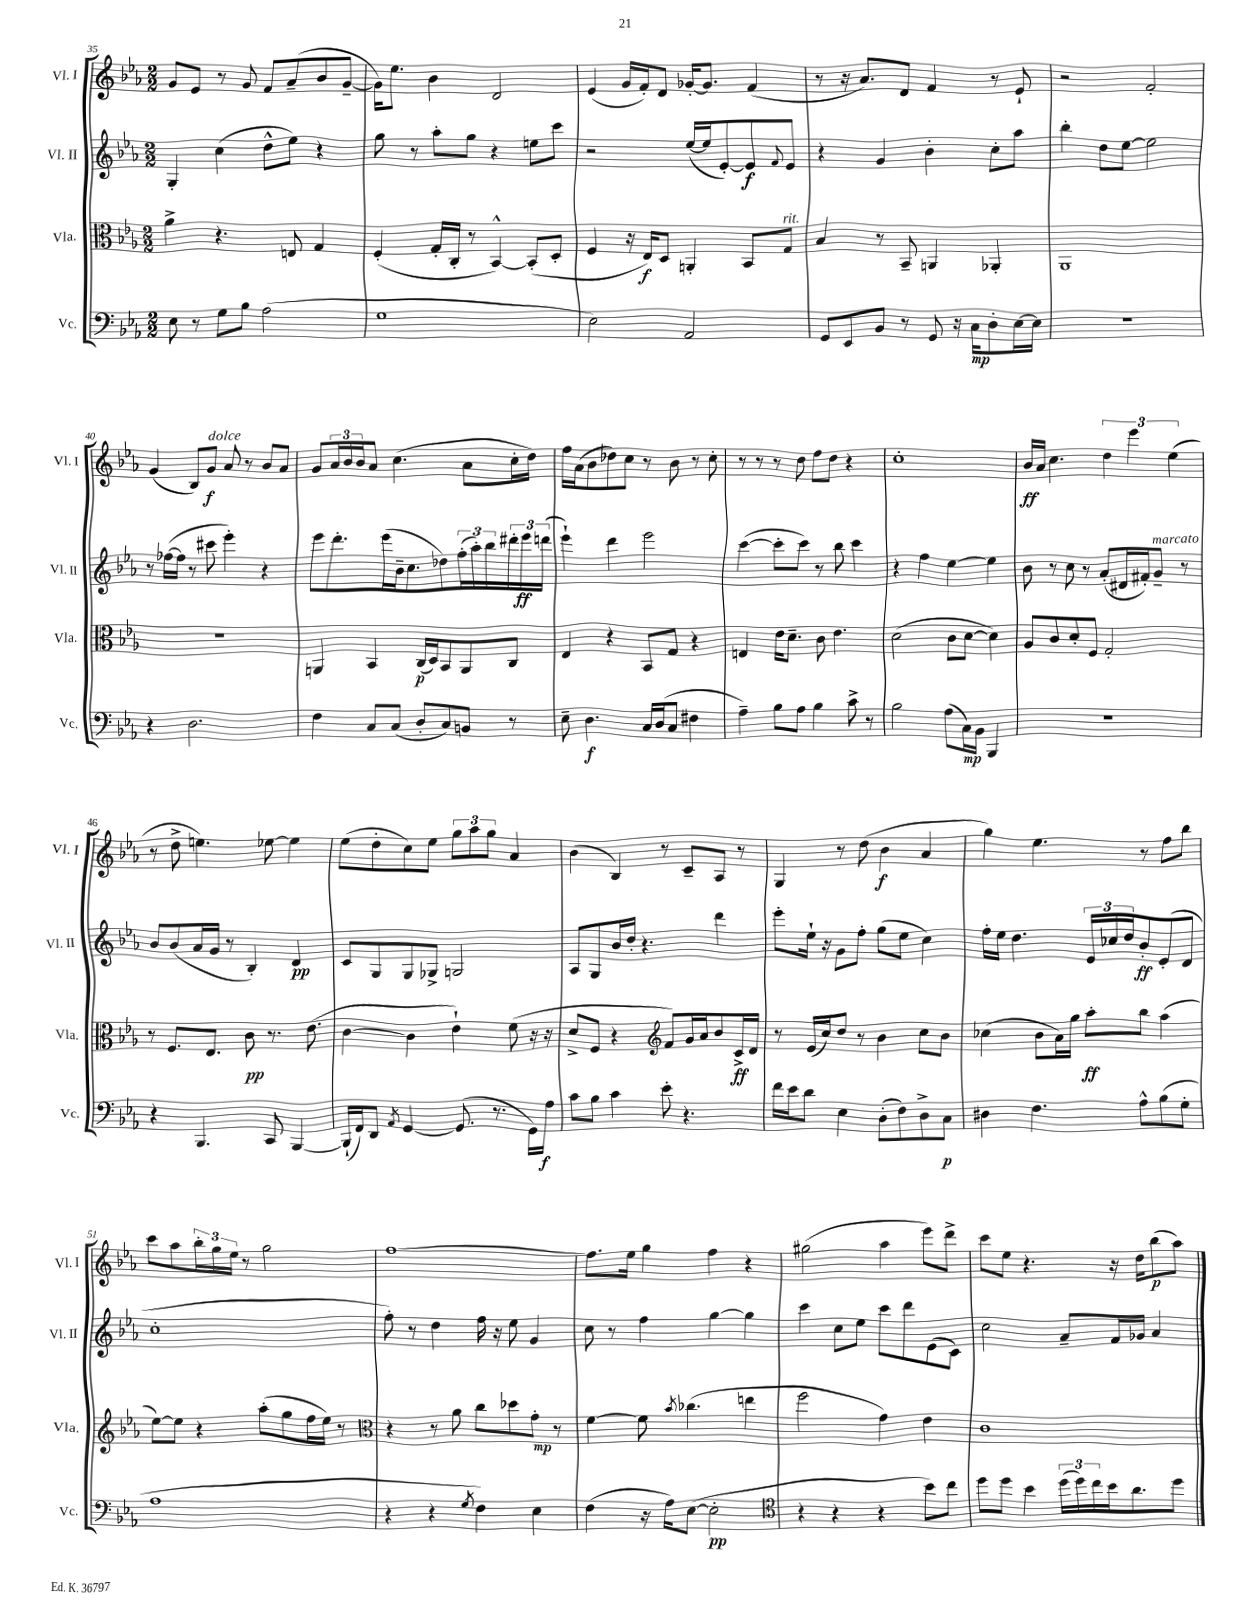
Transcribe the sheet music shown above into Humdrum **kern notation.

**kern	**kern	**kern	**kern
*staff4	*staff3	*staff2	*staff1
*clefF4	*clefC3	*clefG2	*clefG2
*k[b-e-a-]	*k[b-e-a-]	*k[b-e-a-]	*k[b-e-a-]
*M2/2	*M2/2	*M2/2	*M2/2
8E-\	4a-^\	4G'/	8g/L
8r	.	.	8e-/J
8G\L	4.r	(4cc\	8r
8B-\J	.	.	8g/
(2A-\	.	8dd^^\L	8f/L
.	8E/	8ee-\J)	(8a-~/
.	4G/	4r	8b-/
.	.	.	[8g~/J
=	=	=	=
1G	(4F'/	8gg\	16g\]LK)
.	.	.	8.ee-\J
.	.	8r	.
.	16G'/LL	8aa-'\L	4b-\
.	16C'/JJ	.	.
.	8r	8gg\J	.
.	[4BB-^^/)	4r	2d/
.	(8BB-'/]L	8ee\L	.
.	8D'/J	8ccc\J	.
=	=	=	=
2E-\)	4F/	2r	(4e-/
.	16r	.	16g/LL
.	16E-/LK)	.	16f'/J)
.	8D/J	.	8d/J
2AA-/	4AA'/	([16ee-/LL	[16g-'/LK
.	.	16ee-/]J	8.g-/]J
.	.	[8e-'/)	.
.	8BB-/L	8e-/]	(4f/
.	.	8qqf/	.
.	8G/J	8e-/J	.
=	=	=	=
8GG/L	4B-/	4r	8r
8EE-/	.	.	16r
.	.	.	8.a-/L)
8BB-/J	8r	4g/	.
8r	8BB-~/	.	8d/J
8GG/	4AA/	4b-'\	4f/
16r	.	.	.
16C\LK	.	.	.
8D'\	4AA-'/	8cc'\L	8r
[16E-\L	.	8aa-\J	8e-`/
16E-\]JJ	.	.	.
=	=	=	=
1r	1AA-	4bb-'\	2r
.	.	8dd\L	.
.	.	[8ee-\J	.
.	.	2ee-\]	2f'/
=	=	=	=
4r	1r	8r	(4g/
.	.	([16ff-\LL	.
.	.	16ff-\]JJ	.
2.D\	.	8r	8B-/L)
.	.	8ccc#\	8g/J
.	.	4eee-'\)	8a-/
.	.	.	8r
.	.	4r	8b-/L
.	.	.	8a-/J
=	=	=	=
4F\	4AA/	8eee-\L	8g/L
.	.	8.ddd'\	24a-/L
.	.	.	24b-/
.	.	.	24b-/J
8C/L	4BB-/	.	8a-/J
.	.	(16eee-\L	.
(8C/J	.	16b-~\J	(4.cc\
.	.	8.cc\	.
8D'/L	(16C/LL	.	.
.	16D/J)	.	.
8C/)	8BB-/	8dd-\)	.
8BB/J	8AA/	(24ff'\L	8a-\L
.	.	24aa-'\)	.
.	.	24bb-\	.
8r	8C/J	24ddd#'\	16cc'\L
.	.	24eee-\	.
.	.	.	16dd\JJ)
.	.	(24ddd\JJ	.
=	=	=	=
8E-~\	4E-/	4eee-`\)	16ff\LL
.	.	.	(16a-\J
4.D\	.	.	8b-\
.	4r	4ddd\	8dd-\)
.	.	.	8cc\J
16C/LL	8BB-/L	2eee-\	8r
(16D/J	.	.	.
8C/J	8G/J	.	8b-\
4F#\	4r	.	8r
.	.	.	8cc'\
=	=	=	=
4A-~\)	4E/	([4ccc\	8r
.	.	.	8r
8B-\L	16e-\LK	8ccc'\]L	8r
.	8.d~\J	.	.
8A-\J	.	8ccc\J)	8dd\
4B-\	8c\	8r	8ff\L
.	4.e-\	8bb-\	8dd\J
8c^\	.	4ccc\	4r
8r	.	.	.
=	=	=	=
2B-\	(2d\	4r	1cc'
.	.	4ff\	.
(8A-\L	8c\L	[4ee-\	.
16C\L)	[8d\J	.	.
16BB-\JJ	.	.	.
4BBB-/	4d\])	4ee-\]	.
=	=	=	=
1r	8A-/L	8b-\	16b-/LL
.	.	.	16a-/JJ
.	8c/	8r	4.cc\
.	8d'/	8cc\	.
.	8F/J	8r	.
.	2G'/	(8a-'/L	6dd\
.	.	16d#/L	.
.	.	.	6eee-\
.	.	16f#'/J)	.
.	.	8g~/J	.
.	.	.	(6ee-\
.	.	8r	.
=	=	=	=
4r	8r	8b-/L	8r
.	8.F/L	(8b-/	8dd^\
4.BBB-/	.	16a-/L	4.ee\)
.	8.E-/J	16g/JJ	.
.	.	8r	.
.	8c\	4B-'/)	.
8CC/	8.r	.	[8ee-\
[4BBB-/	.	4d/	4ee-\]
.	(8.e-\	.	.
=	=	=	=
(16BBB-`/]LL	[4c\	8c/L	(8ee-\L
16FF/J)	.	.	.
8DD/J	.	8G/	8dd'\
8qAA-/	.	.	.
[4GG/	4c\]	8G/	8cc\)
.	.	8G-^/J	8ee-\J
(8.GG/]	4e-`\)	2G/	12gg\L
.	.	.	12aa-\
.	.	.	12gg\J
8.r	.	.	.
.	(8f\	.	4a-/
16GG\LL)	16r	.	.
16A-\JJ	16r	.	.
=	=	=	=
8c\L	8d^/L	8A-/L	(4b-\
8B-\J	8F/J	8G/	.
4c\	4r	16b-/L	4B-/)
.	.	16dd'/JJ	.
.	.	4.r	.
*	*clefG2	*	*
8e-'\	8f/L)	.	8r
4.r	16g/L	.	8c~/L
.	16a-/J	.	.
.	8b-/	4ddd\	8A-/J
.	16c^/L	.	8r
.	16d/JJ	.	.
=	=	=	=
16f\LL	8r	8eee-'\L	4G/
16e-\J	.	.	.
8d\J	(16e-/LL	16ee-`\Jk	.
.	16cc/J)	16r	.
4E-\	8dd/J	8g\L	8r
.	8r	8ff'\J	(8dd\
(8D'\L	4b-\	(8gg\L	4b-\
8F\)	.	8ee-\J	.
8D^\	8cc\L	4cc\)	4a-/
8C\J	8b-\J	.	.
=	=	=	=
4D#\	(4cc-\	16ff'\LL	4gg\)
.	.	16ee-\JJ	.
.	.	4.dd\	.
4.F\	8b-\L	.	4.ee-\
.	16a-\L)	.	.
.	16gg\JJ	.	.
.	8aa-'\L	24e-/LL	.
.	.	24cc-/	.
.	.	24dd/J	.
8A-^^\L	8bb-\J	8b-'/	8r
(8B-\	(4aa-\	(8e-'/	8ff\L
8G'\J	.	8d/J	8bb-\J
=	=	=	=
1A-	[8ee-\L)	1cc'	8ccc\L
.	8ee-\]J	.	8aa-\
.	4r	.	24bb-'\L
.	.	.	24gg\
.	.	.	24ee-\JJ
.	.	.	8r
.	(8aa-'\L	.	2gg\
.	8gg\	.	.
.	16ff\L	.	.
.	16ee-\JJ)	.	.
.	8r	.	.
=	=	=	=
*	*clefC3	*	*
4r	4r	8ff'\)	[1ff
.	.	8r	.
4r	8r	4dd\	.
.	8a-\	.	.
8qG/	.	.	.
4F\)	8cc\L	16ff\	.
.	.	16r	.
.	8dd-\	8ee-\	.
4E-\	8g'\J	4g/	.
.	8r	.	.
=	=	=	=
(4F\	[4f\	8cc\	8.ff\]L
.	.	8r	.
.	.	.	16ee-\Jk
16r	8f\]	4ff\	4gg\
16A-\LK)	.	.	.
.	8qb-/	.	.
([8E-\J	(4.cc-\	.	.
2E-'\]	.	[4gg\	4ff\
.	4ee\	4gg\]	4r
=	=	=	=
*clefC4	*	*	*
4r	2ff\	4ccc\	(2gg#\
4r	.	8cc\L	.
.	.	8ee-\J	.
4r	4g\)	8ccc\L	4aa-\
.	.	8ddd\	.
8b-\L)	4e-\	(8e-\	8eee-\L)
8cc\J	.	8c\J)	8ddd^\J
=	=	=	=
8dd\L	1c	2cc\	8ccc\L
8dd\J	.	.	8ee-\J
4b-\	.	.	4.r
(24dd\LL	.	8a-~/L	.
24dd\)	.	.	.
24cc\	.	.	.
16b-\J	.	16f/L	16r
8.a-\	.	16g-/JJ	16dd\LK
.	.	4a-/	(8bb-\
8dd\J	.	.	8aa-\J)
==	==	==	==
*-	*-	*-	*-
